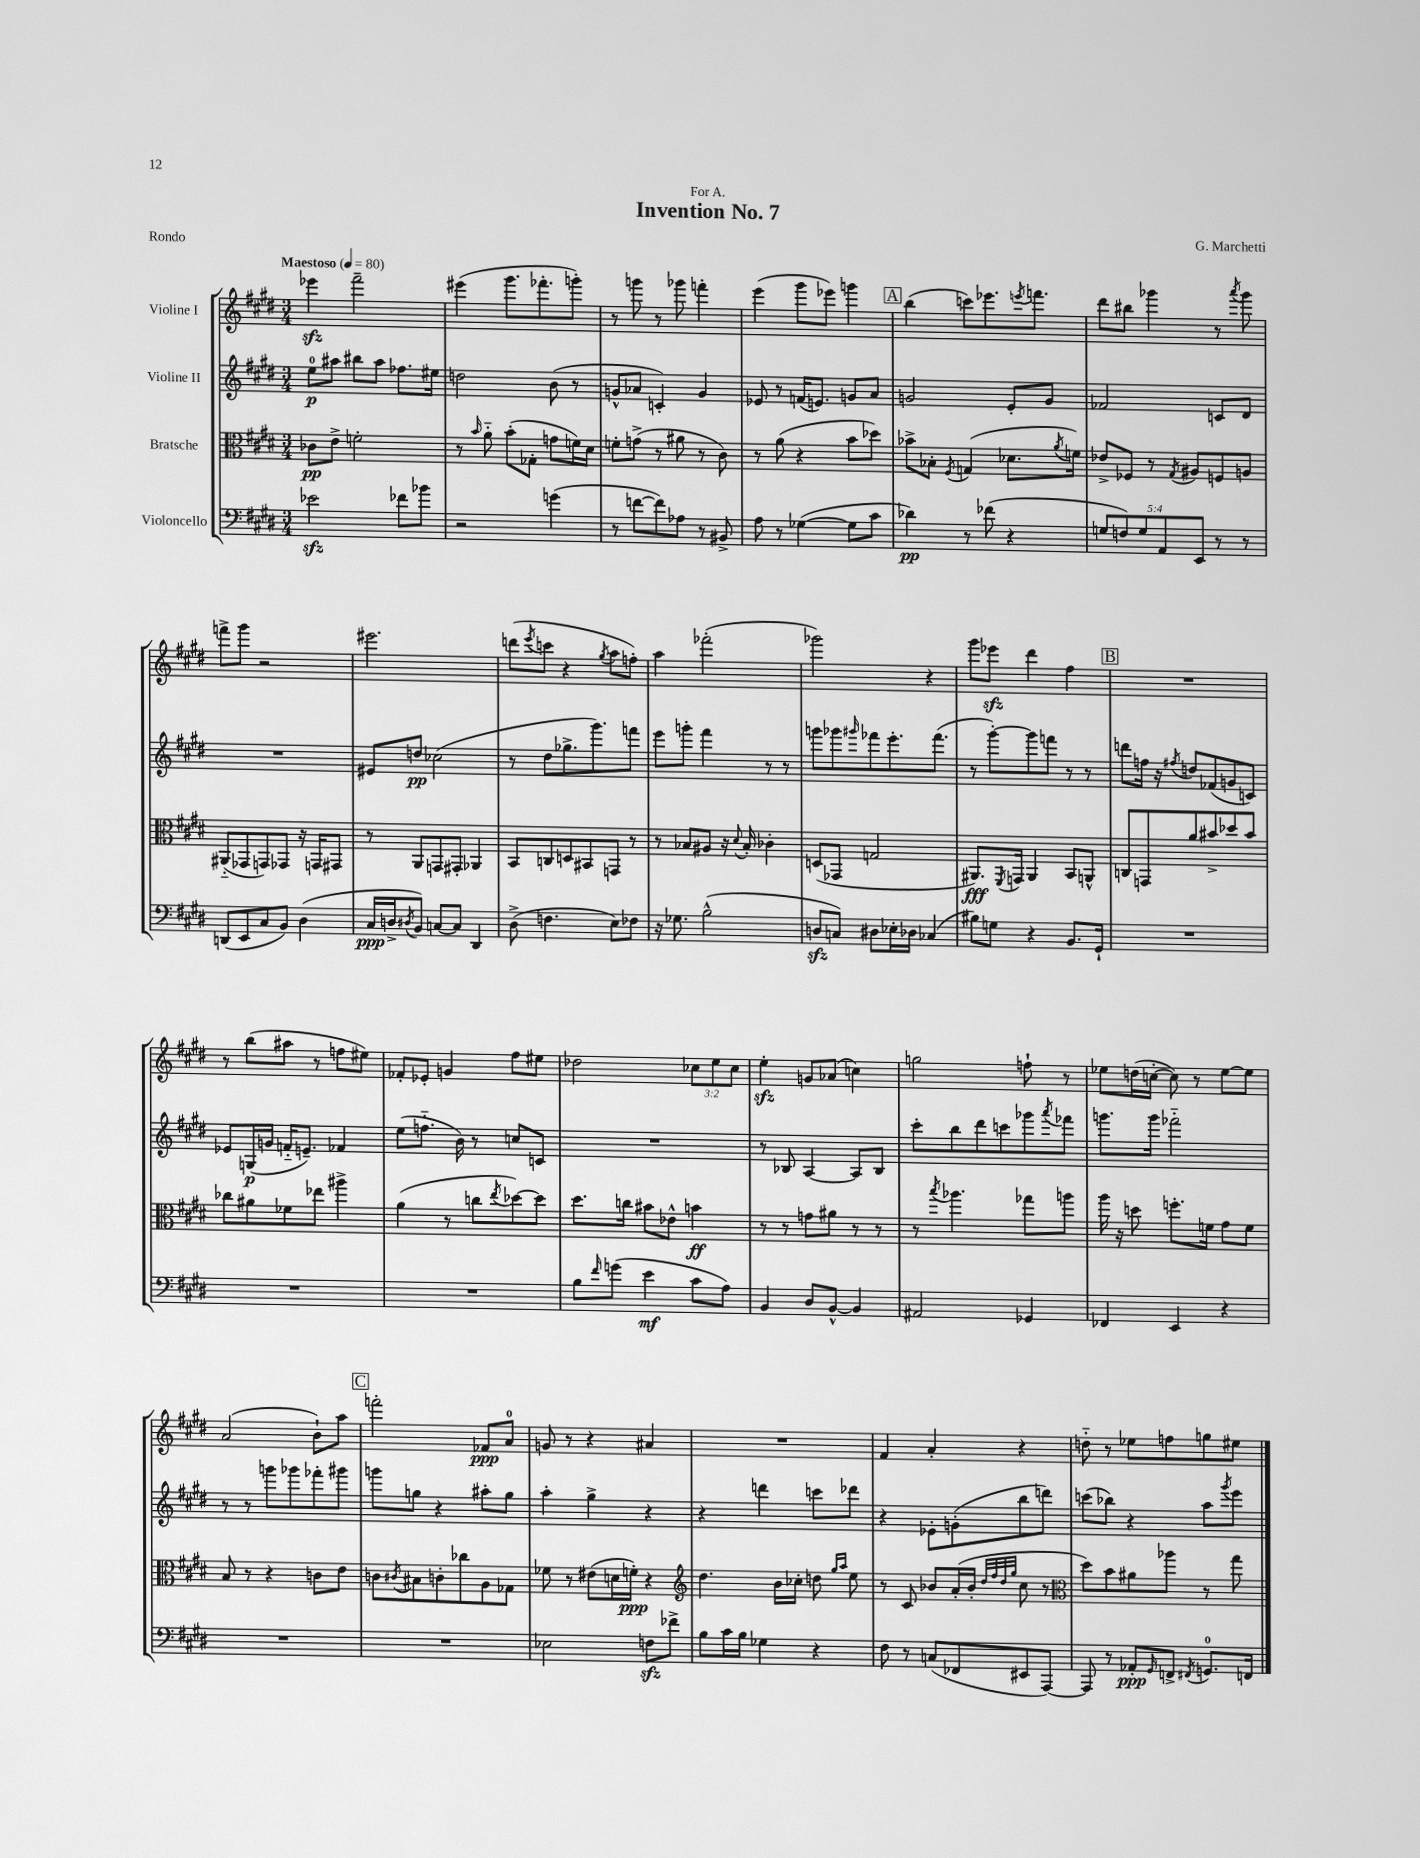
\header { title = "Invention No. 7" composer = "G. Marchetti" dedication = "For A." piece = "Rondo" }
<<
\new StaffGroup <<
\new Staff = "s0" \with { instrumentName = "Violine I" } {
    \clef treble \key e \major \numericTimeSignature \time 3/4 \override Staff.TupletNumber.text = #tuplet-number::calc-fraction-text \tempo "Maestoso" 4 = 80
    ees'''4\sfz fis'''2-- |
    eis'''4( gis'''8. fes'''8.-. g'''8-.) |
    r8 g'''8 r8 ges'''8 f'''4-. |
    e'''4( gis'''8 ees'''8) g'''4 |
    \mark \markup { \box "A" } b''4( c'''8) ees'''8. \acciaccatura { e'''8 } f'''8. |
    dis'''8 bis''8 ges'''4 r8 \acciaccatura { a'''8 } ges'''8 |
    f'''8-> gis'''8 r2 |
    eis'''2. |
    d'''8( \acciaccatura { e'''8 } c'''8 r4 \acciaccatura { gis''8 } a''8 f''8-.) |
    a''4 fes'''2-.( |
    ges'''2) r4 |
    gis'''8 ees'''8\sfz dis'''4 fis''4 |
    \mark \markup { \box "B" } R2. |
    r8 b''8( ais''8 r8 f''8 eis''8) |
    fes'8-. ees'8-. g'4 fis''8 eis''8 |
    des''2 \tuplet 3/2 { ces''8 e''8 ces''8 } |
    e''4-.\sfz g'8 aes'8( c''4) |
    g''2 f''8-! r8 |
    ees''8 d''16( c''16~-. c''8) r8 ees''8~ ees''8 |
    a'2( b'8-!) a''8 |
    \mark \markup { \box "C" } f'''2-. fes'8\ppp a'8-0 |
    g'8 r8 r4 ais'4 |
    R2. |
    fis'4 a'4-. r4 |
    d''8-_ r8 ees''8 f''8 g''8 eis''8 \bar "|." |
}
\new Staff = "s1" \with { instrumentName = "Violine II" } {
    \clef treble \key e \major \numericTimeSignature \time 3/4
    e''8-0\p ais''8 bis''8 ais''8 fes''8. eis''16 |
    d''2 b'8( r8 |
    g'8-^ aes'8 c'4-.) g'4 |
    ees'8 r8 f'16( e'8.) g'8 a'8 |
    \mark \markup { \box "A" } g'2 e'8-. g'8 |
    fes'2 c'8 dis'8 |
    R2. |
    eis'8 d''8\pp ces''2( |
    r8 dis''8 ges''8.-> gis'''8.) f'''8 |
    e'''8 g'''8-. fis'''4 r8 r8 |
    g'''8 ges'''8 \grace { gis'''16 } fes'''8 e'''8.-. fes'''8.( |
    r8 gis'''8~-.) gis'''8 f'''8 r8 r8 |
    \mark \markup { \box "B" } d'''8 f''16 r16 \acciaccatura { fis''8 } d''8 fes'8( g'8 c'8) |
    ees'8 g16\p( g'16 f'16-_ e'8.--) fes'4 |
    e''8( f''8.-_ b'16) r8 c''8 c'8 |
    R2. |
    r8 bes8 a4~ a8 bes8 |
    cis'''8-. b''8 dis'''8 c'''8 ges'''8 \acciaccatura { a'''8 } fes'''8 |
    g'''8. g'''16 fes'''2-_ |
    r8 r8 g'''8 ges'''8 fes'''8-. gis'''8 |
    \mark \markup { \box "C" } g'''8 g''8 r4 ais''8-. g''8 |
    a''4-. gis''4-> r4 |
    r4 d'''4 c'''8 des'''8 |
    r4 ees'8-. g'8-.( b''8 d'''8) |
    c'''8( bes''8) r4 a''8 \acciaccatura { gis'''8 } e'''8 \bar "|." |
}
\new Staff = "s2" \with { instrumentName = "Bratsche" } {
    \clef alto \key e \major \numericTimeSignature \time 3/4
    ces'8\pp e'8-> f'2-. |
    r8 \grace { b'16 } a'8-_ b'8-.( ges8-. g'8 f'16) dis'16 |
    f'8-. g'8->( r8 ais'8 r8 cis'8) |
    r8 a'8( r4 b'8 des''8) |
    \mark \markup { \box "A" } bes'8-> bes8-. \acciaccatura { fis8 } g4( des'8. \acciaccatura { a'8 } f'16) |
    ees'8-> fes8 r8 \acciaccatura { gis8 } ais8 f8 a8 |
    ais,8-_( ges,8 g,8) ges,8 r16 g,16 gis,8 |
    r8 a,8 g,8 gis,8-. aes,4 |
    b,8 c8 d8 bis,8 g,8 r8 |
    r8 bes8 ais8 r16 \appoggiatura { dis'8 } bes16-. ces'4-. |
    d8( ges,8 g2 |
    ais,8.\fff) \acciaccatura { fis,8 } g,16 ais,4 b,8 a,8-^ |
    \mark \markup { \box "B" } c8 g,8 a'8 bis'8-> des''8 bis'8 |
    ces''8 ais'8 fes'8 ees''8 ais''4-> |
    a'4( r8 c''8 \acciaccatura { e''8 } des''8~) des''8 |
    dis''8. c''16 bis'8 ees'8-^ b'4\ff |
    r8 r8 g'8 ais'8 r8 r8 |
    r8 \acciaccatura { b''8 } aes''4. ges''8 a''8 |
    a''16 r16 d''8 f''8.-. f'16 gis'8 f'8 |
    b8 r8 r4 c'8 e'8 |
    \mark \markup { \box "C" } c'8 \acciaccatura { cis'8 } bis8 c'8-. ces''8 a8 ges8 |
    fes'8 r8 eis'8( d'16 f'16-.\ppp) r4 |
    \clef treble dis''4. b'16 ces''16-. d''8 \grace { gis''16 a''16 } e''8 |
    r8 cis'8 bes'8 a'16-.( bes'16-. \grace { dis''32 fis''32 dis''32 gis''32 } cis''8 r8 |
    \clef alto dis''8) b'8 ais'8 aes''8 r8 gis''8 \bar "|." |
}
\new Staff = "s3" \with { instrumentName = "Violoncello" } {
    \clef bass \key e \major \numericTimeSignature \time 3/4 \override Staff.TupletNumber.text = #tuplet-number::calc-fraction-text
    ees'2\sfz fes'8 bes'8 |
    r2 g'4( |
    r8 f'8~ f'8) aes8 r8 bis,8-> |
    a8 r8 ges4~( ges8 cis'8 |
    \mark \markup { \box "A" } des'4\pp) r8 fes'8( r4 |
    \tuplet 5/4 { g8 f8) g8 a,8 e,8 } r8 r8 |
    d,8( e,8 cis8 b,8) dis4( |
    cis16\ppp d16-> \acciaccatura { dis8 } b,8) c8~ c8 dis,4 |
    dis8->( f4. e8) fes8 |
    r16 ges8. b2-^( |
    d8\sfz c8) dis8 ees16-. des16 ces4( |
    bis8) g8 r4 b,8. gis,16-! |
    \mark \markup { \box "B" } R2. |
    R2. |
    R2. |
    b8 \grace { fis'16 } g'8( e'4\mf cis'8 a8) |
    b,4 dis8 b,8~-^ b,4 |
    ais,2 ges,4 |
    fes,4 e,4 r4 |
    R2. |
    \mark \markup { \box "C" } R2. |
    ees2 f8\sfz fes'8-> |
    b8 cis'16 b16 ges4 r4 |
    fis8 r8 c8( fes,8 eis,8 a,,8~) |
    a,,8 r8 aes,8-.\ppp \grace { gis,16 } f,8-> \acciaccatura { fis,8 } g,8.-0 f,16 \bar "|." |
}
>>
>>
\layout { \context { \Score \remove "Bar_number_engraver" } }
